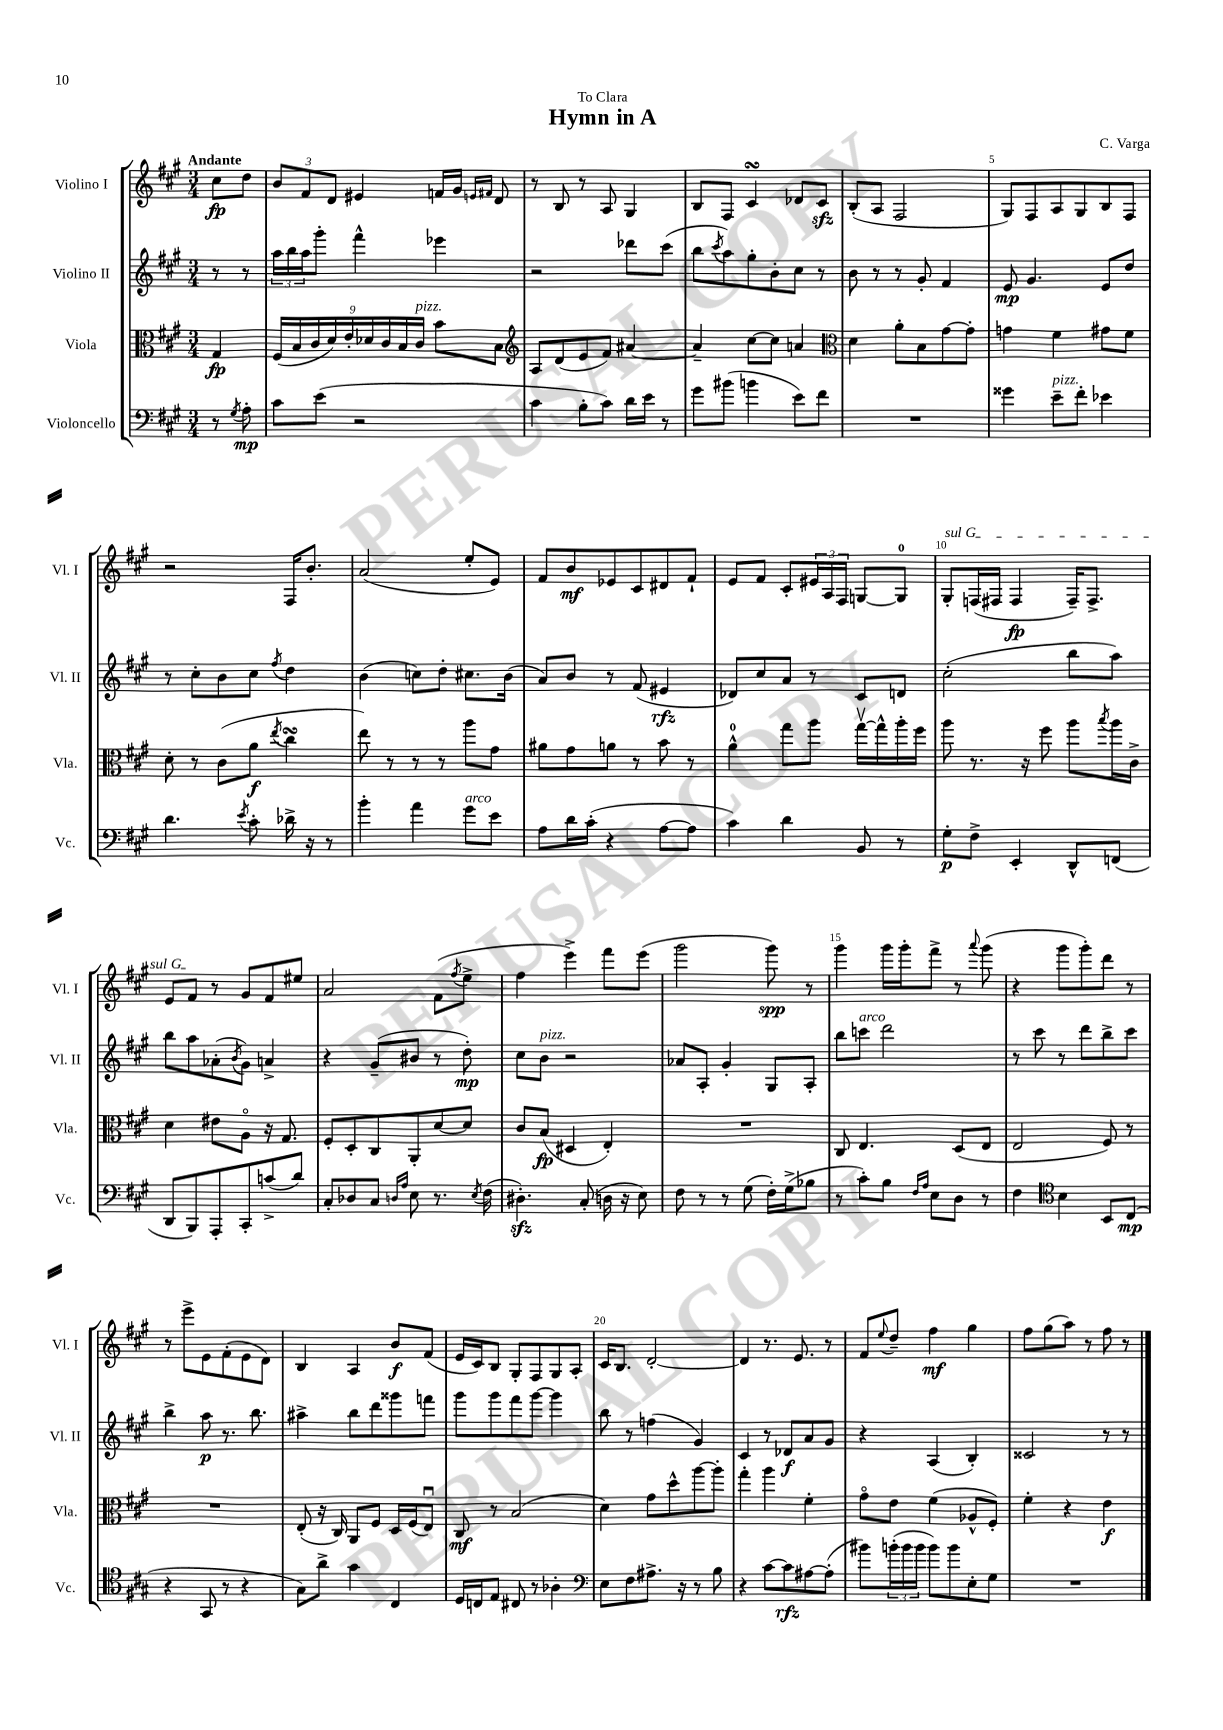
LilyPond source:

\header { title = "Hymn in A" composer = "C. Varga" dedication = "To Clara" }
<<
\new StaffGroup <<
\new Staff = "s0" \with { instrumentName = "Violino I" shortInstrumentName = "Vl. I" } {
    \clef treble \key a \major \numericTimeSignature \time 3/4 \partial 4 \tempo "Andante"
    cis''8\fp d''8 |
    \tuplet 3/2 { b'8 fis'8 d'8 } eis'4 f'16 gis'16 \grace { e'16 fis'16 } d'8 |
    r8 b8 r8 a8 gis4 |
    b8 fis8 cis'4\turn des'8 cis'8\sfz |
    b8-.( a8 fis2 |
    gis8) fis8 a8 gis8 b8 fis8 |
    r2 fis16 b'8.-. |
    a'2( e''8-. e'8) |
    fis'8 b'8\mf ees'8 cis'8 dis'8 fis'8-! |
    e'8 fis'8 cis'8-. \tuplet 3/2 { eis'16 a16 fis16 } g8~ g8-0 |
    \once \override TextSpanner.bound-details.left.text = \markup { \italic "sul G" } gis8-.\startTextSpan f16( fis16 fis4\fp fis16--) fis8.-> |
    e'8 fis'8\stopTextSpan r8 gis'8 fis'8 eis''8 |
    a'2 fis'8( \acciaccatura { fis''8 } e''8-> |
    fis''4 e'''4->) fis'''8 e'''8( |
    gis'''2 gis'''8\spp) r8 |
    gis'''4 gis'''16 gis'''16-. fis'''8-> r8 \appoggiatura { a'''8 } gis'''8( |
    r4 gis'''8 gis'''8-.) d'''8 r8 |
    r8 e'''8-> e'8 fis'8-.( e'8 d'8) |
    b4 a4 b'8\f fis'8( |
    e'16 cis'16) b8 gis8-. fis8 gis8 a8-. |
    cis'16 b8. d'2~-. |
    d'4 r8. e'8. r8 |
    fis'8 \appoggiatura { e''8 } d''8-- fis''4\mf gis''4 |
    fis''8 gis''8( a''8) r8 fis''8 r8 \bar "|." |
}
\new Staff = "s1" \with { instrumentName = "Violino II" shortInstrumentName = "Vl. II" } {
    \clef treble \key a \major \numericTimeSignature \time 3/4 \partial 4
    r8 r8 |
    \tuplet 3/2 { a''16 b''16 a''16 } gis'''8-. fis'''4-^ ees'''4 |
    r2 des'''8 cis'''8( |
    b''8 \acciaccatura { cis'''8 } a''8) gis''8-. b'8-. cis''8 r8 |
    b'8 r8 r8 gis'8-. fis'4 |
    e'8\mp gis'4. e'8 d''8 |
    r8 cis''8-. b'8 cis''8 \acciaccatura { fis''8 } d''4 |
    b'4( c''8) d''8-. cis''8. b'16( |
    a'8) b'8 r8 fis'8( eis'4\rfz |
    des'8) cis''8 a'8 r8 cis'8 d'8 |
    cis''2-.( b''8 a''8) |
    b''8 a''8 aes'8-.( \acciaccatura { b'8 } gis'8) a'4-> |
    r4 gis'8--( bis'8 r8 d''8-.\mp) |
    cis''8 b'8^\markup { \italic "pizz." } r2 |
    aes'8 a8-. gis'4-. gis8 a8-. |
    b''8 c'''8^\markup { \italic "arco" } d'''2 |
    r8 cis'''8 r8 d'''8 b''8-> cis'''8 |
    b''4-> a''8\p r8. b''8. |
    ais''4-> b''8 d'''8 gisis'''8 f'''8 |
    gis'''8 gis'''8 fis'''8 gis'''8~ gis'''4 |
    b''8 r8 f''4( gis'4) |
    cis'4 r8 des'8\f a'8 gis'8 |
    r4 a4( b4-.) |
    cisis'2 r8 r8 \bar "|." |
}
\new Staff = "s2" \with { instrumentName = "Viola" shortInstrumentName = "Vla." } {
    \clef alto \key a \major \numericTimeSignature \time 3/4 \partial 4
    gis4\fp |
    \tuplet 9/8 { fis16( b16 cis'16 d'16) e'16-. des'16 cis'16 b16 cis'16^\markup { \italic "pizz." } } b'8 b8 |
    \clef treble a8 d'8( e'8 fis'8) ais'4~ |
    ais'4-- cis''8~ cis''8 a'4 |
    \clef alto d'4 a'8-. b8 gis'8~ gis'8-. |
    g'4 fis'4 gis'8 fis'8 |
    d'8-. r8 cis'8( a'8\f \acciaccatura { e''8 } cis''4\turn |
    e''8) r8 r8 r8 a''8 gis'8 |
    ais'8 gis'8 a'8 r8 b'8 r8 |
    a'4-0-^ gis''8 a''8 gis''16~\upbow gis''16-^ a''16-. fis''16 |
    a''8 r8. r16 fis''8 a''8 \acciaccatura { b''8 } a''16 cis'16-> |
    d'4 eis'8 a8\flageolet r16 gis8. |
    fis8-. d8-. cis8 a,8-. d'8~ d'8 |
    cis'8 b8\fp( dis4 e4-.) |
    R2. |
    cis8 e4. d8( e8 |
    e2 fis8) r8 |
    R2. |
    e8-.( r16 cis16) a,8 fis8 d16 fis16( e8\downbow) |
    cis8\mf r8 b2( |
    d'4) gis'8 d''8-^ a''8~ a''8-. |
    gis''4-. a''4 fis'4-. |
    gis'8\flageolet e'8 fis'4( aes8-^ fis8-.) |
    fis'4-. r4 e'4\f \bar "|." |
}
\new Staff = "s3" \with { instrumentName = "Violoncello" shortInstrumentName = "Vc." } {
    \clef bass \key a \major \numericTimeSignature \time 3/4 \partial 4
    r8 \acciaccatura { gis8 } a8-.\mp |
    cis'8 e'8( r2 |
    cis'4 b8-. cis'8) d'16 e'16 r8 |
    gis'8 bis'8( b'4 e'8) fis'8 |
    R2. |
    gisis'4 e'8--^\markup { \italic "pizz." } fis'8-. ees'4 |
    d'4. \acciaccatura { e'8 } cis'8-. des'16-> r16 r8 |
    b'4-. a'4 gis'8^\markup { \italic "arco" } e'8 |
    a8 d'16 cis'16-.( r4 a8~ a8 |
    cis'4) d'4 b,8 r8 |
    gis8-.\p fis8-> e,4-. d,8-^ f,8( |
    d,8 b,,8) a,,8-. cis,8-. c'8->( d'8) |
    cis8-. des8 cis8 \grace { d16 a16 } e8 r8. \acciaccatura { e8 } fis16( |
    dis4.-.\sfz) cis8-.( d16 r16 e8) |
    fis8 r8 r8 gis8( fis16-.) gis16->( bes8 |
    r8 cis'8-.) b8 \grace { fis16 a16 } e8 d8 r8 |
    fis4 \clef tenor b4 b,8 cis8\mp( |
    r4 gis,8 r8 r4 |
    gis8) a'8-> gis'4 cis4 |
    d16 c16 e8 cis8 r8 aes4-. |
    \clef bass e8 fis8 ais8.-> r16 r8 b8 |
    r4 cis'8~ cis'8\rfz ais8~ ais8-.( |
    bis'8) \tuplet 3/2 { b'16-.( b'16 b'16 } b'8) b'8 e8-. gis8 |
    R2. \bar "|." |
}
>>
>>
\layout { \context { \Score \override BarNumber.break-visibility = ##(#f #t #t) barNumberVisibility = #(every-nth-bar-number-visible 5) } }
